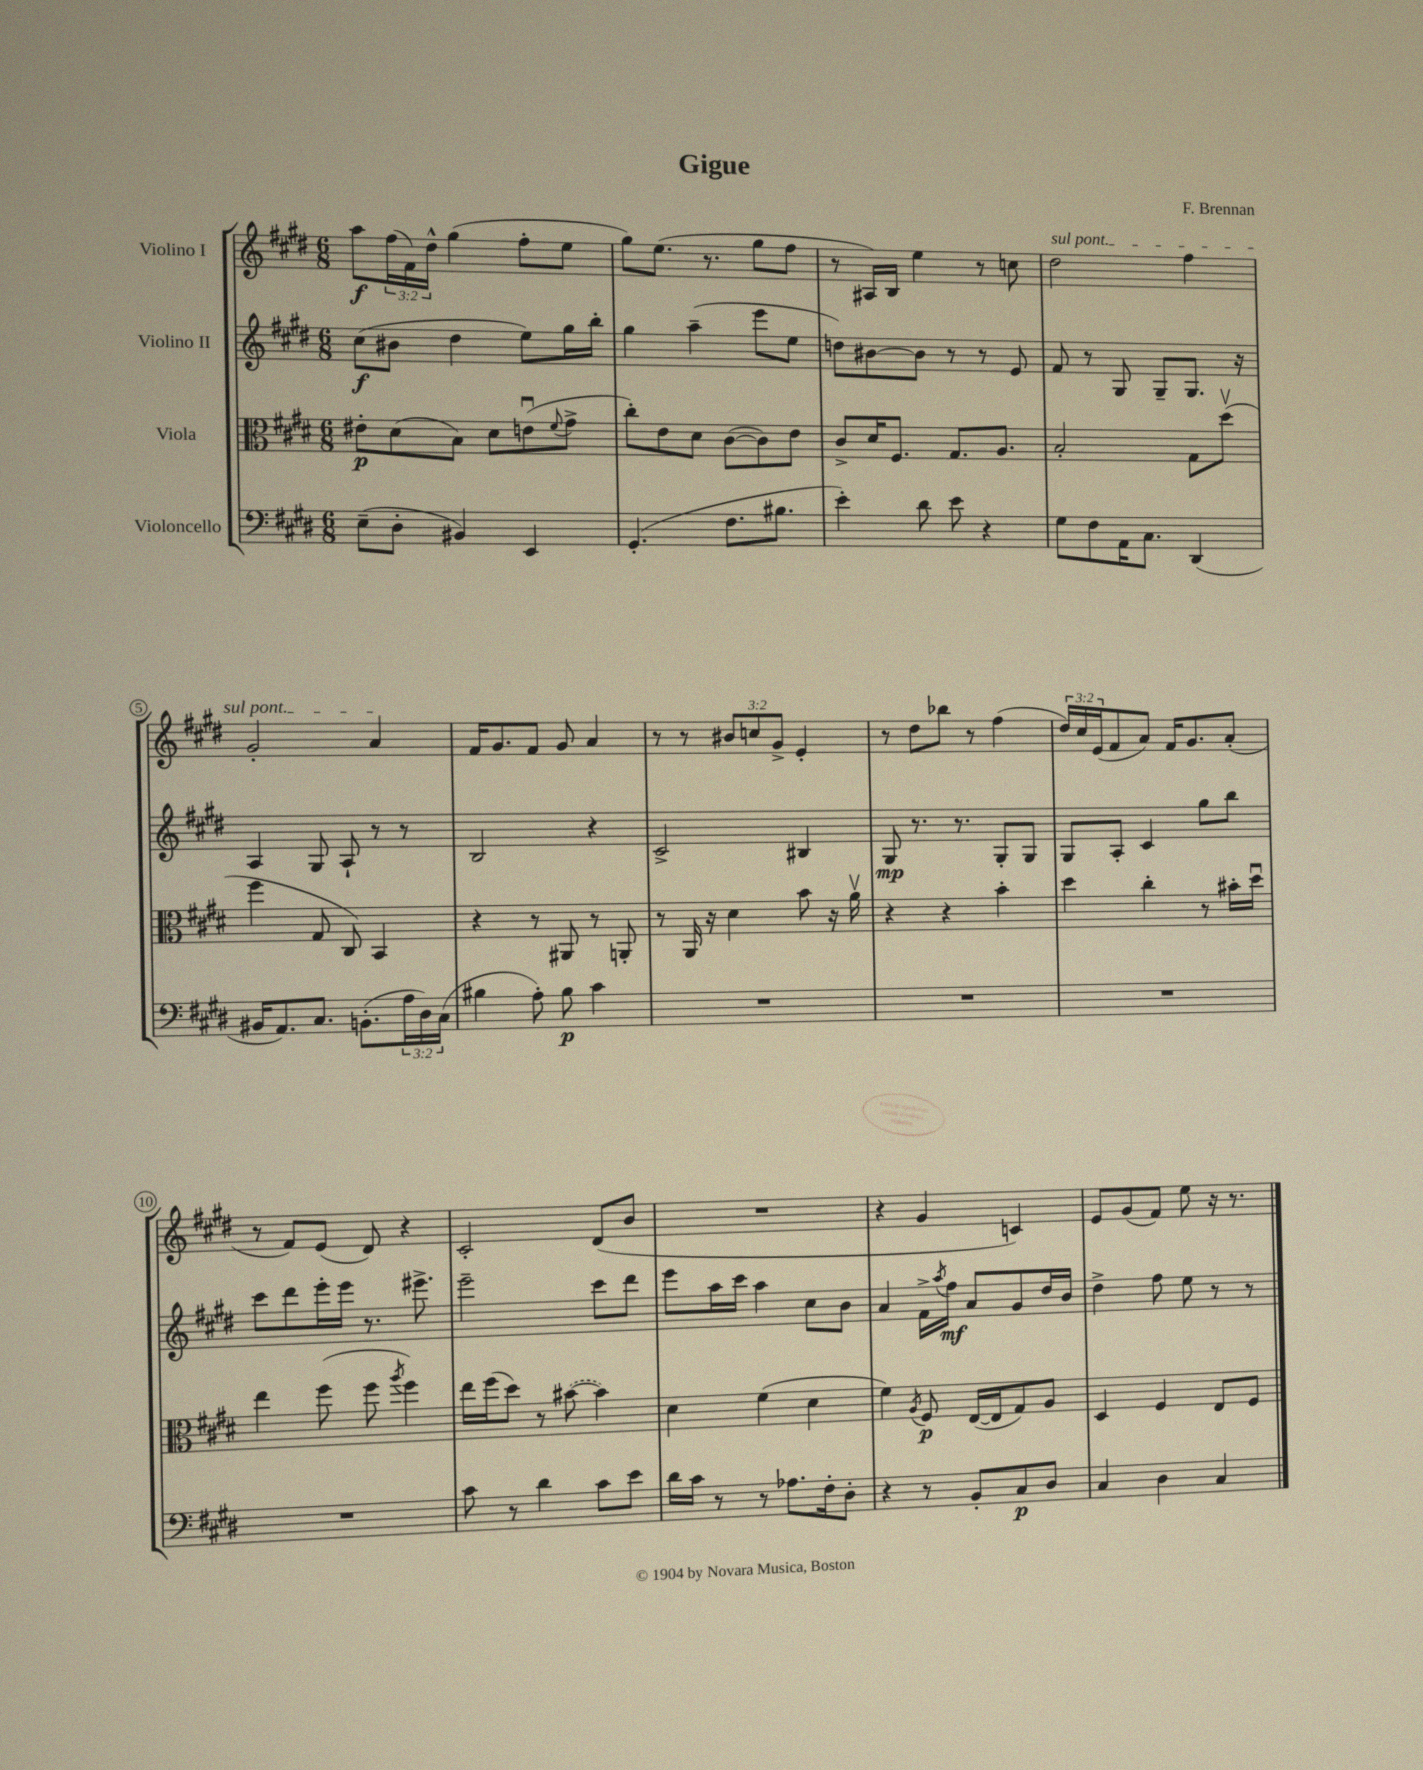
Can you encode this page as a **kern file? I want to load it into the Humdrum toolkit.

**kern	**dynam	**kern	**dynam	**kern	**dynam	**kern	**dynam
*part4	*part4	*part3	*part3	*part2	*part2	*part1	*part1
*staff4	*staff4	*staff3	*staff3	*staff2	*staff2	*staff1	*staff1
*I"Violoncello	*	*I"Viola	*	*I"Violino II	*	*I"Violino I	*
*clefF4	*	*clefC3	*	*clefG2	*	*clefG2	*
*k[f#c#g#d#]	*	*k[f#c#g#d#]	*	*k[f#c#g#d#]	*	*k[f#c#g#d#]	*
*M6/8	*	*M6/8	*	*M6/8	*	*M6/8	*
=1	=1	=1	=1	=1	=1	=1	=1
(8E~\L	.	8e#X'\L	p	(8cc#\L	f	8aa\L	f
8D#'\J	.	(8d#\	.	8b#X\J	.	(24ff#\L	.
.	.	.	.	.	.	24f#\)	.
.	.	.	.	.	.	24dd#^^\JJ	.
4BB#X/)	.	8B\J)	.	4dd#\	.	(4gg#\	.
.	.	8d#\L	.	.	.	.	.
4EE/	.	(8enu\	.	8ee\L)	.	8ff#'\L	.
.	.	8qqf#/	.	.	.	.	.
.	.	8g#^\J	.	16gg#\L	.	8ee\J	.
.	.	.	.	16bb'\JJ	.	.	.
=2	=2	=2	=2	=2	=2	=2	=2
(4.GG#'/	.	8cc#'\L)	.	4gg#\	.	8gg#\L)	.
.	.	8e\	.	.	.	(8.ee\J	.
.	.	8d#\J	.	(4aa~\	.	.	.
.	.	.	.	.	.	8.r	.
8.F#\L	.	([8c#\L	.	.	.	.	.
.	.	8c#\])	.	8eee\L	.	8gg#\L	.
8.B#X\J	.	.	.	.	.	.	.
.	.	8e\J	.	8ee\J	.	8ff#\J	.
=3	=3	=3	=3	=3	=3	=3	=3
4e'\)	.	8c#^/L	.	8ddn\L)	.	8r	.
.	.	16d#/K	.	[8b#X\	.	16A#X/LL)	.
.	.	8.F#/J	.	.	.	16B/JJ	.
8d#\	.	.	.	8b#\J]	.	4ee\	.
8e\	.	8.G#/L	.	8r	.	.	.
4r	.	.	.	8r	.	8r	.
.	.	8.A/J	.	.	.	.	.
.	.	.	.	8e/	.	8ccn\	.
=4	=4	=4	=4	=4	=4	=4	=4
!	!	!	!	!	!	!LO:TX:a:i:t=sul pont.	!
8G#\L	.	2B'/	.	8f#/	.	2dd#\	.
8F#\	.	.	.	8r	.	.	.
16AA\K	.	.	.	8G#/	.	.	.
8.C#\J	.	.	.	.	.	.	.
.	.	.	.	8G#~/L	.	.	.
(4DD#/	.	8G#\L	.	8.G#/J	.	4ff#\	.
.	.	(8dd#v\J	.	.	.	.	.
.	.	.	.	16r	.	.	.
!!LO:LB:g=z
=5	=5	=5	=5	=5	=5	=5	=5
16BB#X/KL	.	4ff#\	.	4A/	.	2g#'/	.
8.AA/)	.	.	.	.	.	.	.
8.C#/J	.	8G#/	.	8G#/	.	.	.
.	.	8C#/)	.	8A`/	.	.	.
(8.BBn'\L	.	.	.	.	.	.	.
.	.	4BB/	.	8r	.	4a/	.
24A\L	.	.	.	8r	.	.	.
24D#\)	.	.	.	.	.	.	.
(24C#\JJ	.	.	.	.	.	.	.
=6	=6	=6	=6	=6	=6	=6	=6
4B#X\	.	4r	.	2B/	.	16f#/KL	.
.	.	.	.	.	.	8.g#/	.
8A'\)	.	8r	.	.	.	8f#/J	.
8B#\	p	8AA#X/	.	.	.	8g#/	.
4c#\	.	8r	.	4r	.	4a/	.
.	.	8AAn'/	.	.	.	.	.
=7	=7	=7	=7	=7	=7	=7	=7
2.r	.	8r	.	2c#^/	.	8r	.
.	.	16AA/	.	.	.	8r	.
.	.	16r	.	.	.	.	.
.	.	4d#\	.	.	.	12b#X/L	.
.	.	.	.	.	.	12ccn/	.
.	.	.	.	.	.	12g#^/J	.
.	.	8b\	.	4B#X/	.	4e'/	.
.	.	16r	.	.	.	.	.
.	.	16av\	.	.	.	.	.
=8	=8	=8	=8	=8	=8	=8	=8
2.r	.	4r	.	8G#/	mp	8r	.
.	.	.	.	8.r	.	8dd#\L	.
.	.	4r	.	.	.	8bb-X\J	.
.	.	.	.	8.r	.	.	.
.	.	.	.	.	.	8r	.
.	.	4b'\	.	8G#'/L	.	(4ff#\	.
.	.	.	.	8G#/J	.	.	.
=9	=9	=9	=9	=9	=9	=9	=9
2.r	.	4dd#\	.	8G#/L	.	24dd#/LL)	.
.	.	.	.	.	.	24cc#/	.
.	.	.	.	.	.	(24e/J	.
.	.	.	.	8A'/J	.	8f#/	.
.	.	4cc#'\	.	4c#/	.	8a/J)	.
.	.	.	.	.	.	16f#/KL	.
.	.	.	.	.	.	8.g#/	.
.	.	8r	.	8gg#\L	.	.	.
.	.	16b#X'\LL	.	8bb\J	.	(8a'/J	.
.	.	16dd#u\JJ	.	.	.	.	.
!!LO:LB:g=z
=10	=10	=10	=10	=10	=10	=10	=10
2.r	.	4ee\	.	8ccc#\L	.	8r	.
.	.	.	.	8ddd#\	.	8f#/L)	.
.	.	(8ff#\	.	16eee'\L	.	(8e/J	.
.	.	.	.	16eee\JJ	.	.	.
.	.	8ff#\	.	8.r	.	8d#/)	.
.	.	8qaa/	.	.	.	.	.
.	.	4ff#\)	.	.	.	4r	.
.	.	.	.	8.eee#X^\	.	.	.
=11	=11	=11	=11	=11	=11	=11	=11
8c#\	.	16ee\LL	.	2eee~\	.	2c#'/	.
.	.	(16ff#\J	.	.	.	.	.
8r	.	8dd#\J)	.	.	.	.	.
4d#\	.	8r	.	.	.	.	.
.	.	([8b#X\	.	.	.	.	.
8c#\L	.	4b#\])	.	8ccc#\L	.	(8d#/L	.
8e\J	.	.	.	8ddd#\J	.	8b/J	.
=12	=12	=12	=12	=12	=12	=12	=12
16d#\LL	.	4d#\	.	8eee\L	.	2.r	.
16c#\JJ	.	.	.	.	.	.	.
8r	.	.	.	16aa\L	.	.	.
.	.	.	.	16ccc#\JJ	.	.	.
8r	.	(4f#\	.	4aa\	.	.	.
8.A-X\L	.	.	.	.	.	.	.
.	.	4d#\	.	8cc#\L	.	.	.
16F#'\k	.	.	.	.	.	.	.
8D#'\J	.	.	.	8b\J	.	.	.
=13	=13	=13	=13	=13	=13	=13	=13
4r	.	4f#\)	.	4a/	.	4r	.
.	.	8qA/	.	.	.	.	.
8r	.	8F#/	p	16f#^\LL	.	4g#/	.
.	.	.	.	8qaa/	.	.	.
.	.	.	.	16ff#\JJ	mf	.	.
8BB'/L	.	([16E/LL	.	8a/L	.	.	.
.	.	16E/J]	.	.	.	.	.
8C#/	p	8G#/)	.	8g#/	.	4cn/)	.
8D#/J	.	8A/J	.	16dd#/L	.	.	.
.	.	.	.	16b/JJ	.	.	.
=14	=14	=14	=14	=14	=14	=14	=14
4C#/	.	4D#/	.	4dd#^\	.	8e/L	.
.	.	.	.	.	.	(8g#/	.
4D#\	.	4F#/	.	8ff#\	.	8f#/J)	.
.	.	.	.	8ee\	.	8ee\	.
4C#/	.	8E/L	.	8r	.	16r	.
.	.	.	.	.	.	8.r	.
.	.	8F#/J	.	8r	.	.	.
==	==	==	==	==	==	==	==
*-	*-	*-	*-	*-	*-	*-	*-
